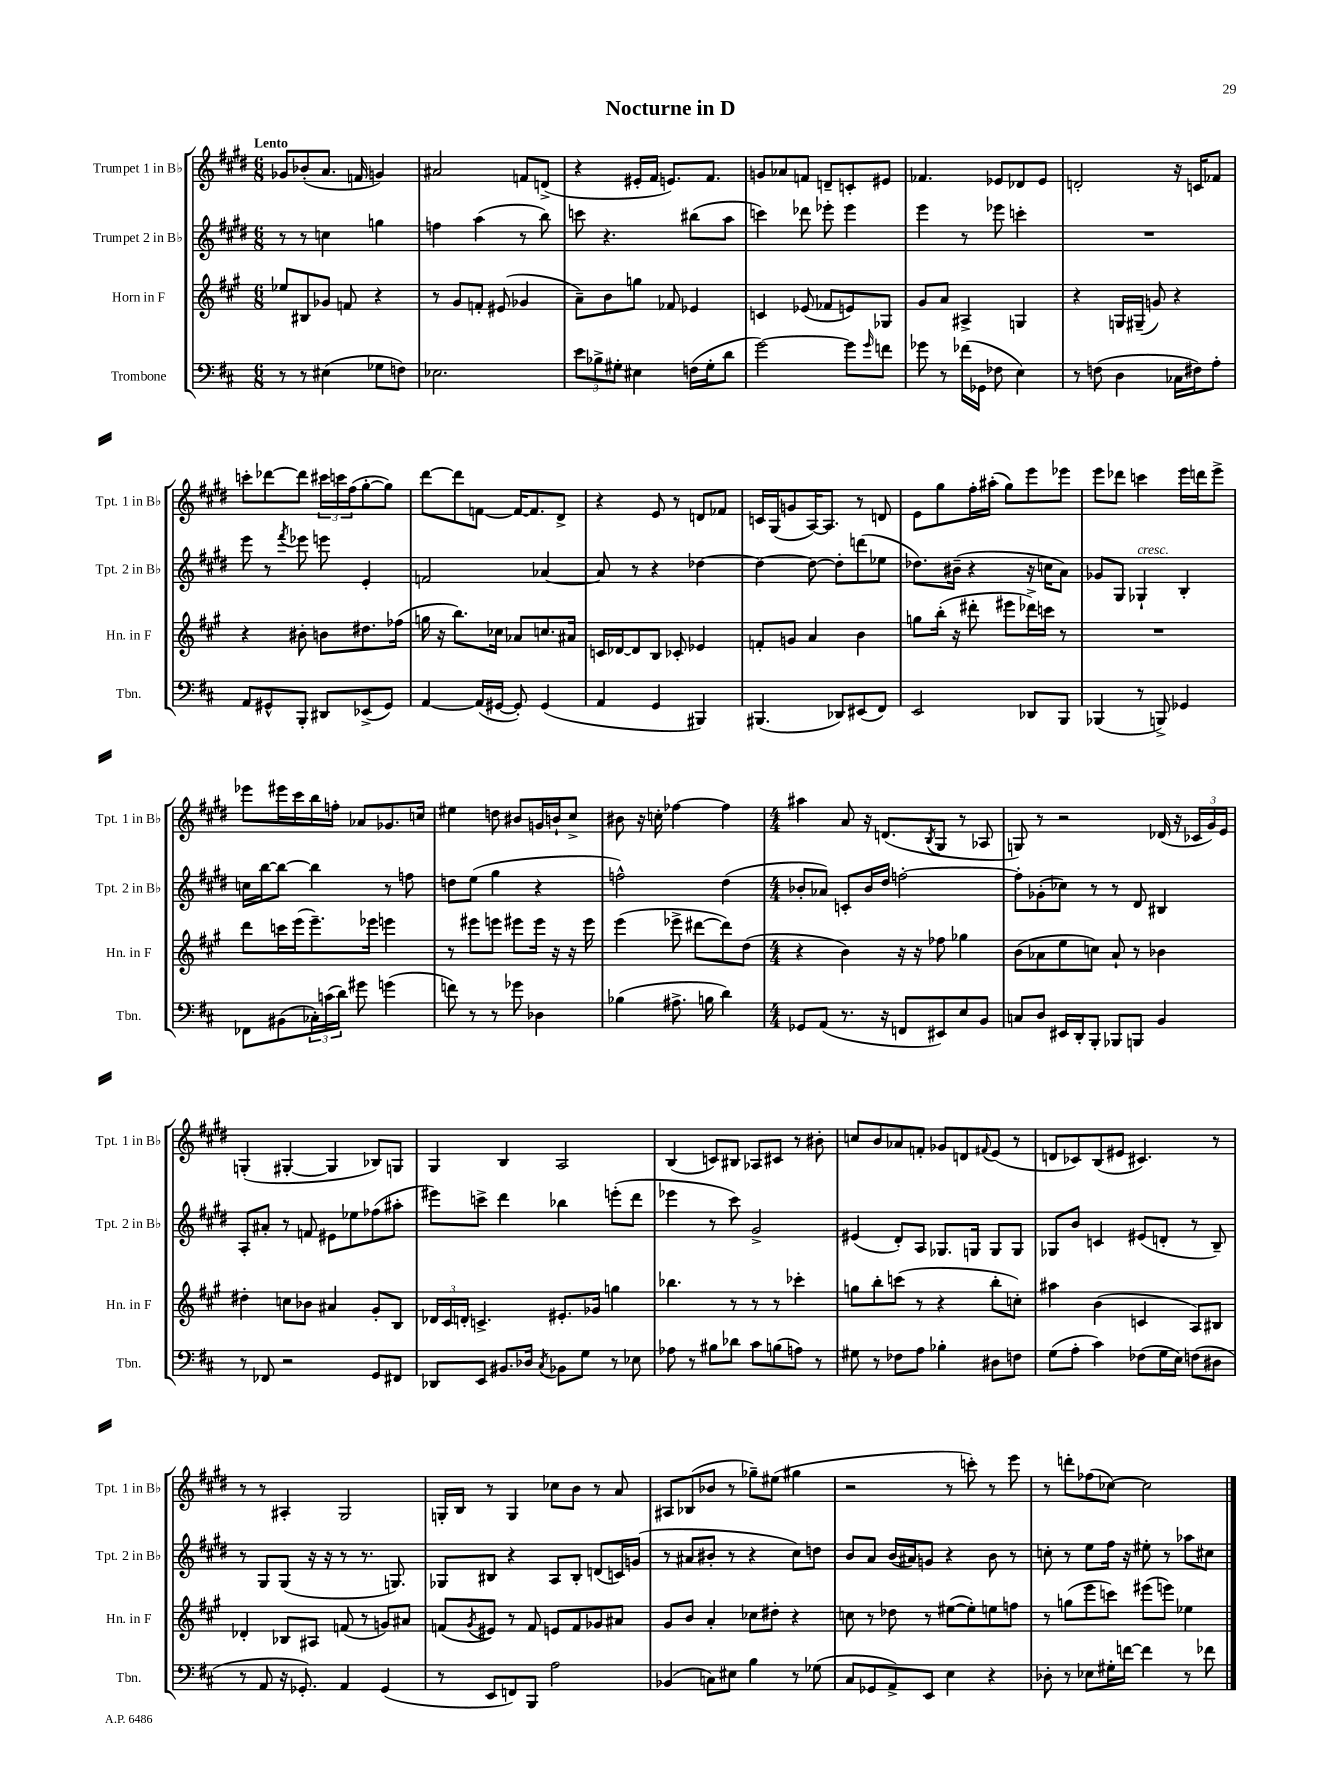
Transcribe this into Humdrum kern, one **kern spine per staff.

**kern	**kern	**kern	**kern
*part4	*part3	*part2	*part1
*staff4	*staff3	*staff2	*staff1
*I"Trombone	*I"Horn in F	*I"Trumpet 2 in B♭	*I"Trumpet 1 in B♭
*I'Tbn.	*I'Hn. in F	*I'Tpt. 2 in B♭	*I'Tpt. 1 in B♭
*clefF4	*clefG2	*clefG2	*clefG2
*k[f#c#]	*k[f#c#g#]	*k[f#c#g#d#]	*k[f#c#g#d#]
*M6/8	*M6/8	*M6/8	*M6/8
=1	=1	=1	=1
!	!	!	!LO:TX:a:B:t=Lento
8r	8ee-X/L	8r	8g-X/L
8r	8B#X/	8r	(8b-X'/
(4E#X\	8g-X/J	4ccn\	8.a/J
.	8fn/	.	.
.	.	.	16fn/
8G-X\L	4r	4ggn\	4gn/)
8Fn\J)	.	.	.
=2	=2	=2	=2
2.E-X\	8r	4ffn\	2a#X/
.	8g#/L	.	.
.	8fn'/J	(4aa\	.
.	(8e#X/	.	.
.	4g-X/	8r	8fn/L
.	.	8bb\)	(8dn^/J
=3	=3	=3	=3
12e\L	8a~\L)	8cccn\	4r
12B-X^\	.	.	.
.	8b\	4.r	.
12G#X'\J	.	.	.
4E#X\	8ggn\J	.	16e#X'/LL
.	.	.	16f#/JJ
.	8f-X/	.	8.en/L)
(16Fn\LL	4e-X/	(8bb#X\L	.
16G#'\J	.	.	8.f#/J
8d\J	.	8aa\J	.
=4	=4	=4	=4
[2g\)	4cn/	4cccn\)	8gn/L
.	.	.	8a-X/
.	(8e-X/	8ddd-X\	8fn/J
.	8f-X/L	8eee-X'\	8dn~/L
8g\L]	8en/)	4eee-\	8cn'/
16qqg/	.	.	.
8fn\J	8G-X/J	.	8e#X/J
=5	=5	=5	=5
8g-X\	8g#/L	4eee\	4.f-X/
8r	8a/J	.	.
(16f-X\LL	4A#X^/	8r	.
16GG-X\JJ	.	.	.
8F-X\	.	8eee-X\	8e-X/L
4E\)	4Gn/	4cccn'\	8d-X/
.	.	.	8e-/J
=6	=6	=6	=6
8r	4r	2.r	2dn'/
(8Fn\	.	.	.
4D\	16Gn/LL	.	.
.	(16G#X~/JJ	.	.
.	8gn/)	.	.
16C-X\LL	4r	.	16r
16F#X\J)	.	.	16cn/KL
8A'\J	.	.	8f-X/J
!!LO:LB:g=z
=7	=7	=7	=7
8AA/L	4r	8eee\	8cccn'\L
8GG#X^^/	.	8r	[8ddd-X\
.	.	8qfff#/	.
8BBB'/J	8b#X'\	8eee-X\	8ddd-\J]
8DD#X/L	8bn\L	8eeen\	24ccc#X\LL
.	.	.	24cccn\
.	.	.	(24ff#\J
(8EE-X^/	8.dd#X\	4e'/	[8gg#'\
8GG#/J)	.	.	8gg#\J])
.	(16ff-X\Jk	.	.
=8	=8	=8	=8
[4AA/	16ggn\	2fn/	[8ddd#\L
.	16r	.	.
.	8.bb\L)	.	8ddd#\]
(16AA/LL]	.	.	[8fn\J
[16GG#X/JJ	16cc-X\Jk	.	.
8GG#'/])	8a-X/L	.	16f/KL_
.	.	.	8.f/]
(4GG#/	8.ccn/	[4a-X/	.
.	.	.	8d#^/J
.	16a#X/Jk	.	.
=9	=9	=9	=9
4AA/	16cn/LL	8a-/]	4r
.	[16d-X/J	.	.
.	8d-/]	8r	.
4GG/	8B/J	4r	8e/
.	8c-X'/	.	8r
4BBB#X/)	4e-X/	[4dd-X\	8dn/L
.	.	.	8f-X/J
=10	=10	=10	=10
(4.BBB#X/	8fn'/L	4dd-\_	16cn/LL
.	.	.	(16G#/J
.	8gn/J	.	8gn/
.	4a/	8dd-\_	[16A/K)
.	.	.	8.A/J]
8DD-X/L)	.	8dd-'\L]	.
(8EE#X/	4b\	(8dddn\	8r
8FF#/J)	.	8ee-X\J	8dn/
=11	=11	=11	=11
2EE/	8ggn\L	8.dd-X\L)	8e\L
.	(16bb'\Jk	.	8gg#\
.	16r	(16b#X~\Jk	.
.	8ddd#X'\	4r	16ff#'\L
.	.	.	(16aa#X'\JJ
.	8eee#X\L	.	8gg#\L)
8DD-X/L	16ddd-X^\L)	16r	8eee\
.	16cccn\JJ	16ccn\KL	.
8BBB/J	8r	8a\J)	8eee-X\J
=12	=12	=12	=12
(4BBB-X/	2.r	8g-X/L	8eee\L
.	.	8G#/J	8ddd-X\J
!	!	!LO:TX:a:i:t=cresc.	!
8r	.	4G-X`/	4cccn\
8BBBn^/)	.	.	.
4GG-X/	.	4B'/	16eee\LL
.	.	.	16dddn\J
.	.	.	8eee^\J
!!LO:LB:g=z
=13	=13	=13	=13
8FF-X\L	8ddd\L	16ccn\LL	8eee-X\L
.	.	[16bb\J	.
(8BB#X\	16cccn\L	8bb\J_	16eee#X\L
.	(16eee\J	.	16ccc#\
24C-X'\L)	8.eee~\)	4bb\]	16bb\
(24cn\	.	.	.
.	.	.	16ffn'\JJ
24d\JJ)	.	.	.
8g#X\	.	.	8a-X/L
.	16eee-X\Jk	.	.
(4gn\	4eeen\	8r	8.g-X/
.	.	8ffn\	.
.	.	.	16ccn/Jk
=14	=14	=14	=14
8fn\)	8r	8ddn\L	4ee#X\
8r	8eee#X\L	(8ee\J	.
8r	8eeen\J	4gg#\	8ddn\
8g-X\	8eee#X\L	.	8b#X/L
4D-X\	16eee#\Jk	4r	16gn/L
.	16r	.	16bn`/J
.	16r	.	8cc#^/J
.	16eee#\	.	.
=15	=15	=15	=15
(4B-X\	(4eee\	2ffn^^\)	8b#X\
.	.	.	16r
.	.	.	16ccn'\
8.A#X^\	8eee-X^\	.	[4ff-X\
.	[8ddd#X\L	.	.
16Bn\	.	.	.
4d\)	8ddd#\])	(4dd#\	4ff-\]
.	(8dd\J	.	.
=16	=16	=16	=16
*M4/4	*M4/4	*M4/4	*M4/4
8GG-X/L	4r	8b-X'/L	4aa#X\
(8AA/J	.	8a-X/J)	.
8.r	4b\)	8cn'/L	8a/
.	.	16b-/L	16r
16r	.	16dd#/JJ	(8.dn/L
8FFn/L	16r	[2ffn'\	.
.	16r	.	.
.	.	.	8qB/
8EE#X/)	8ff-X\	.	8G#/J
8E/	4gg-X\	.	8r
8BB/J	.	.	8A-X/
=17	=17	=17	=17
8Cn/L	(8b\L	8ff'\L]	8Gn/)
8D/J	8a-X\	(8g-X'\	8r
16EE#X/LL	8ee\	8cc-X\J)	2r
16DD'/J	.	.	.
8BBB'/J	8ccn\J)	8r	.
8BBB-X/L	8a-`/	8r	.
8BBBn/J	8r	8d#/	.
4BB/	4b-X\	4B#X/	(16d-X/
.	.	.	16r
.	.	.	24c-X/LL
.	.	.	24g#/)
.	.	.	24e/JJ
!!LO:LB:g=z
=18	=18	=18	=18
8r	4dd#X'\	8A'/L	(4Gn'/
8FF-X/	.	8a#X'/J	.
2r	8ccn\L	8r	[4G#X'/
.	8b-X\J	8fn/	.
.	4a#X/	8e#X\L	4G#/]
.	.	8ee-X\	.
8GG/L	8g#'/L	(8ff-X\	8B-X/L)
8FF#X/J	8B/J	8aa#X'\J	8Gn/J
=19	=19	=19	=19
8DD-X/L	24d-X/LL	8eee#X\L)	4G#/
.	24c#/	.	.
.	24dn'/JJ	.	.
8EE/J	4.cn^/	8cccn^\J	.
8.BB#X/L	.	4ddd#\	4B/
16D-X/Jk	.	.	.
8qC#/	.	.	.
8BB-X\L	8.e#X'/L	4bb-X\	2A/
8G\J	.	.	.
.	16g-X/Jk	.	.
8r	4ggn\	(8eeen'\L	.
8E-X\	.	8ddd#\J	.
=20	=20	=20	=20
8A-X\	4.bb-X\	4eee-X\	(4B/
8r	.	.	.
8B#X\L	.	8r	8cn/L)
8d-X\J	8r	8ccc#\)	8B#X/J
8c#\L	8r	2g#^/	8A-X/L
(8Bn\	8r	.	8c#X/J
8An\J)	4ccc-X'\	.	8r
8r	.	.	8b#X'\
=21	=21	=21	=21
8G#X\	8ggn\L	(4e#X/	8ccn/L
8r	8bb'\	.	8b/
8F-X\L	(8cccn\J	8d#'/L)	8a-X/
8A\J	8r	8A/J	8fn'/J
4B-X'\	4r	8.G-X/L	8g-X/L
.	.	.	8dn/
.	.	16Gn/Jk	.
.	.	.	8qqf#X/
8D#X\L	8bb'\L	8G/L	(8e/J
8Fn\J	8ccn'\J)	8G/J	8r
=22	=22	=22	=22
(8G\L	4aa#X\	8G-X/L	8dn/L
8A'\J	.	8b/J	8c-X/)
4c#\)	(4b\	4cn/	(8B/
.	.	.	8e#X/J
(8F-X\L	4cn/	(8e#X/L	4.c#X/)
16G\L	.	8dn'/J	.
16E\JJ)	.	.	.
(8Fn\L	8A/L)	8r	.
8D#X\J	8B#X/J	8B~/)	8r
!!LO:LB:g=z
=23	=23	=23	=23
8r	4d-X'/	8r	8r
8AA/	.	8G#/L	8r
16r	8B-X/L	(8G#/J	4A#X'/
8.GG-X'/)	.	.	.
.	8A#X/J	16r	.
.	.	16r	.
4AA/	(8fn/	8r	2G#/
.	8r	8.r	.
(4GG-/	8gn/L)	.	.
.	.	8.Gn/)	.
.	8a#X/J	.	.
=24	=24	=24	=24
8r	(8fn/L	8G-X/L	16Gn'/LL
.	.	.	16B/JJ
.	8qg#/	.	.
8EE/L	8e#X/J)	8B#X/J	8r
8FFn/)	8r	4r	4G/
8BBB/J	8f/	.	.
2A\	8en/L	8A/L	8cc-X\L
.	8f/	8B#'/J	8b\J
.	8g-X/	(8dn/L	8r
.	8a#X/J	16cn/L)	8a/
.	.	(16gn/JJ	.
=25	=25	=25	=25
(4BB-X/	8g#/L	8r	8A#X/L
.	8b/J	8a#X/L	(8B-X/
8Cn\L)	4a'/	8b#X'/J	8b-X/J
8E#X\J	.	8r	8r
4B\	8cc-X\L	4r	8gg-X~\L)
.	8dd#X'\J	.	(8ee#X\J
8r	4r	8cc#\L)	4gg#X\
(8G-X\	.	8ddn\J	.
=26	=26	=26	=26
8C#/L	8ccn\	8b/L	2r
8GG-X/	8r	8a/J	.
8AA^/)	8dd-X\	(16b/LL	.
.	.	16a#X/J)	.
8EE/J	8r	8gn/J	.
4E\	([8ee#X\L	4r	8r
.	8ee#'\])	.	8cccn'\)
4r	8een\	8b\	8r
.	8ffn\J	8r	8eee\
=27	=27	=27	=27
8D-X'\	8r	8ccn'\	8r
8r	(8ggn\L	8r	8dddn'\L
8E-X\L	8eee\	8ee\L	(8ff-X\
16G#X'\L	8cccn\J)	16ff#\Jk	[8cc-X\J)
[16fn\JJ	.	16r	.
4f\]	(8eee#X\L	8ee#X'\	2cc-\]
.	8eeen\J)	8r	.
8r	4ee-X\	8aa-X\L	.
8f-X\	.	8cc#X\J	.
==	==	==	==
*-	*-	*-	*-
